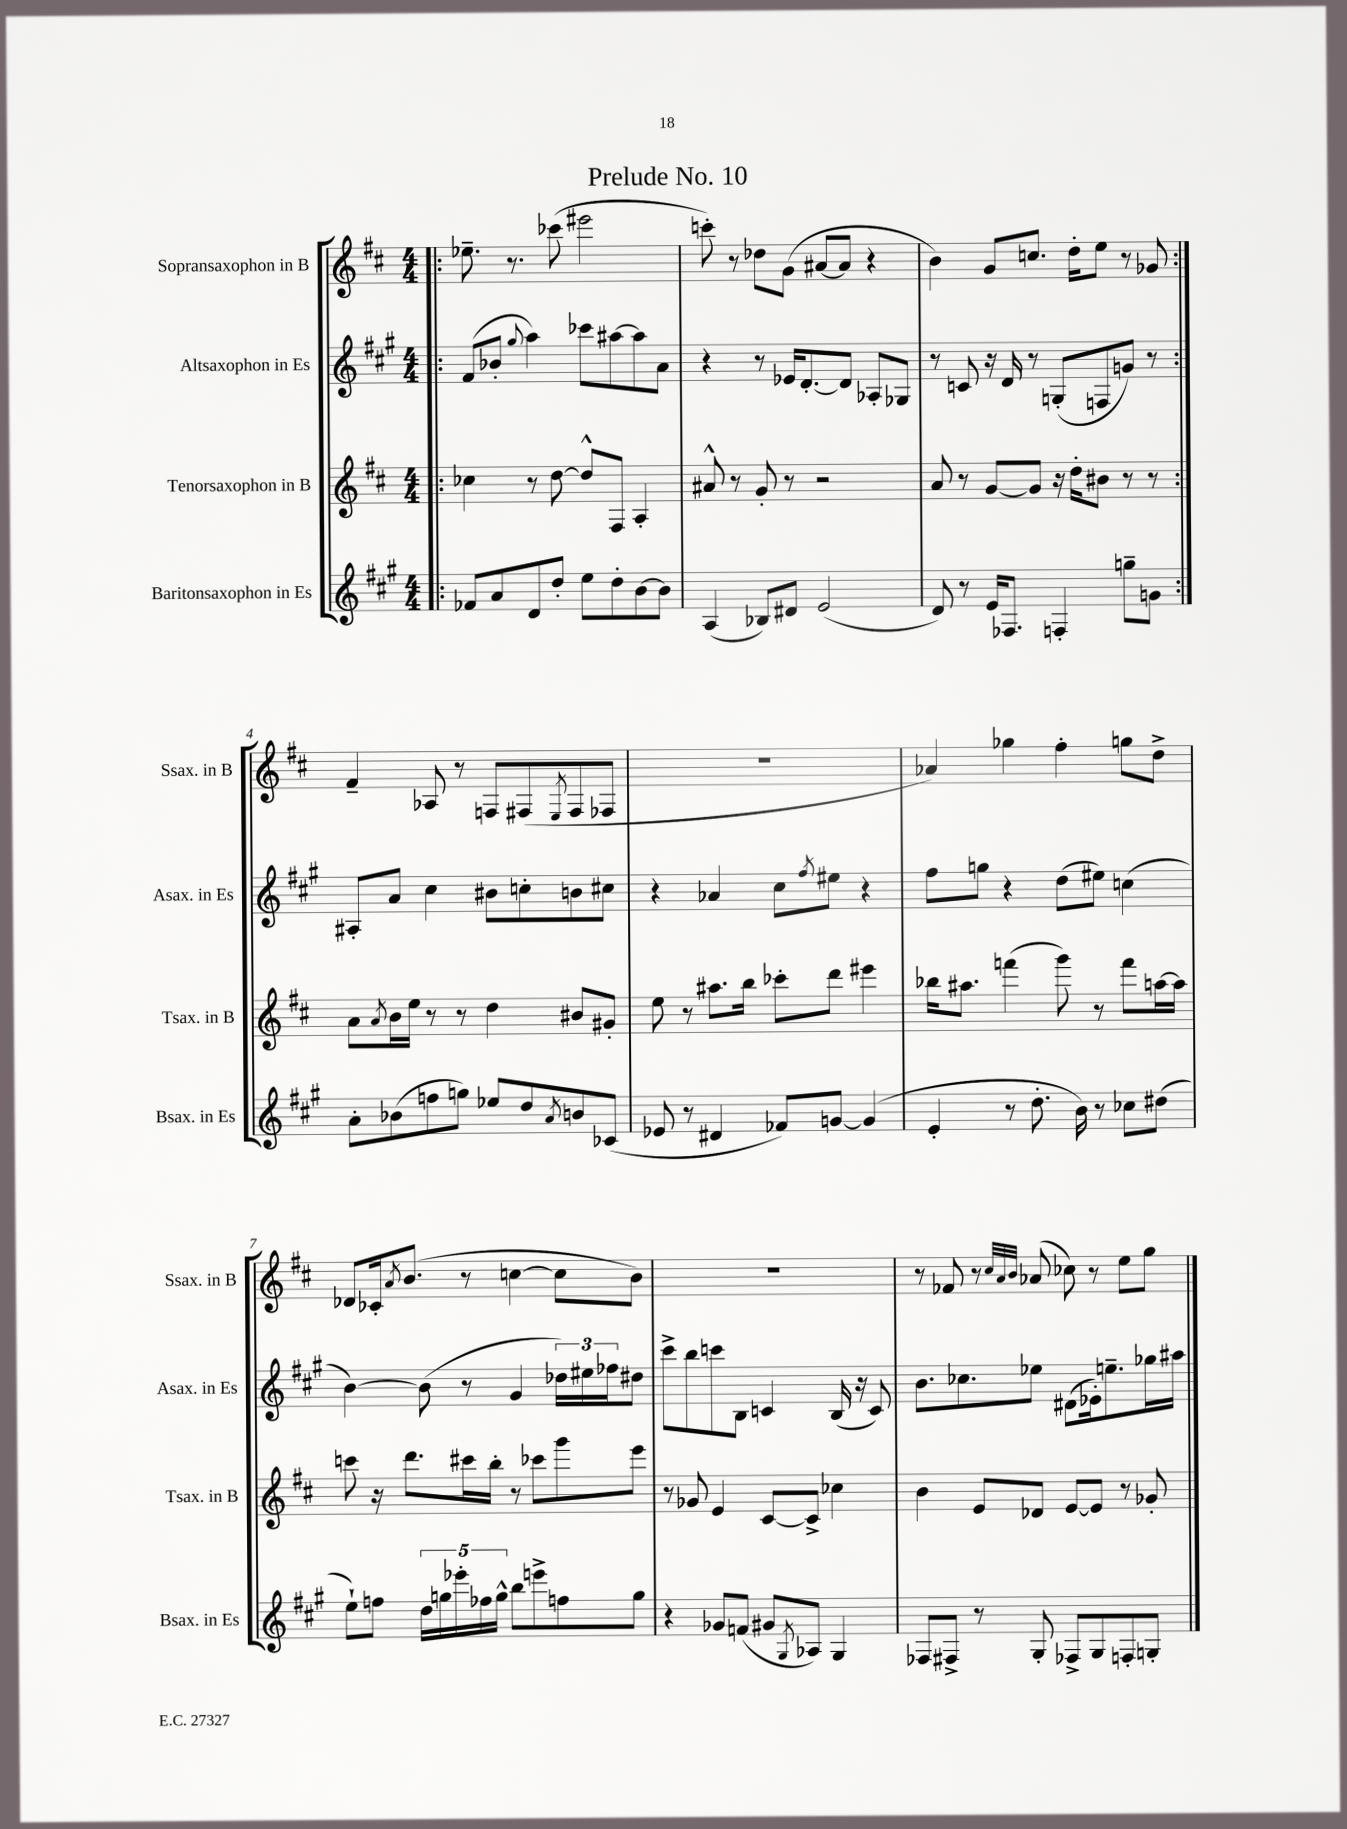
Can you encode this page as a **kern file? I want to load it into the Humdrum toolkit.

**kern	**kern	**kern	**kern
*part4	*part3	*part2	*part1
*staff4	*staff3	*staff2	*staff1
*I"Baritonsaxophon in Es	*I"Tenorsaxophon in B	*I"Altsaxophon in Es	*I"Sopransaxophon in B
*I'Bsax. in Es	*I'Tsax. in B	*I'Asax. in Es	*I'Ssax. in B
*clefG2	*clefG2	*clefG2	*clefG2
*k[f#c#g#]	*k[f#c#]	*k[f#c#g#]	*k[f#c#]
*M4/4	*M4/4	*M4/4	*M4/4
=1!|:	=1!|:	=1!|:	=1!|:
8f-X/L	4cc-X\	(8f#/L	8.ee-X~\
8a/	.	8b-X'/J	.
.	.	.	8.r
.	.	8qqgg#/	.
8d/	8r	4aa\)	.
8dd'/J	[8dd\	.	(8ccc-X\
8ee\L	8dd^^/L]	8ccc-X\L	2eee#X\
8dd'\	8F#/J	[8aa#X\	.
[8b\	4A'/	8aa#\]	.
8b\J]	.	8a\J	.
=2	=2	=2	=2
(4A/	8a#X^^/	4r	8cccn'\)
.	8r	.	8r
8B-X/L)	8g'/	8r	8dd-X\L
8d#X/J	8r	16e-X/KL	(8g\J
.	.	[8.d'/	.
(2e/	2r	.	[8a#X/L
.	.	8d/J]	8a#/J]
.	.	8A-X'/L	4r
.	.	8G-X/J	.
=3	=3	=3	=3
8d/)	8a/	8r	4b\)
8r	8r	8cn/	.
16e/KL	[8g/L	16r	8g/L
8.F-X/J	.	16d/	.
.	8g/J]	8r	8.ccn/J
4Fn'/	16r	(8Gn'/L	.
.	16dd'\KL	.	16dd'\KL
.	8b#X\J	8Fn/	8ee\J
8ggn~\L	8r	8gn/J)	8r
8gn\J	8r	8r	8g-X/
!!LO:LB:g=z
=4:|!	=4:|!	=4:|!	=4:|!
8a'\L	8a\L	8A#X'/L	4f#~/
.	8qa/	.	.
(8b-X\	16b\L	8a/J	.
.	16ee\JJ	.	.
8ffn\	8r	4cc#\	8A-X/
8ggn\J)	8r	.	8r
8ee-X/L	4dd\	8b#X\L	8Fn/L
8dd/	.	8ccn'\	(8F#X/
8qa/	.	.	8qE/
8bn/	8b#X/L	8bn\	8F#/
(8c-X/J	8g#X'/J	8cc#X\J	8F-X/J
=5	=5	=5	=5
8e-X/	8ee\	4r	1r
8r	8r	.	.
4d#X/	8.aa#X\L	4a-X/	.
.	16bb\Jk	.	.
8f-X/L)	8ccc-X'\L	8cc#\L	.
.	.	8qff#/	.
[8gn/J	8ddd\J	8ee#X\J	.
(4g/]	4eee#X\	4r	.
=6	=6	=6	=6
4e'/	16bb-X\KL	8ff#\L	4a-X/)
.	8.aa#X\J	.	.
.	.	8ggn\J	.
8r	(4fffn\	4r	4gg-X\
8.dd'\	.	.	.
.	8ggg\)	(8dd\L	4ff#'\
16b\)	.	.	.
8r	8r	8ee#X\J)	.
8cc-X\L	8fff\L	(4ccn\	8ggn\L
(8dd#X\J	[16aan\L	.	8dd^\J
.	16aa\JJ]	.	.
!!LO:LB:g=z
=7	=7	=7	=7
8ee`\L)	8cccn\	[4b\)	8d-X/L
8ffn\J	16r	.	16c-X'/k
.	.	.	8qa/
.	8.ddd\L	.	(8.b/J
20dd\LL	.	(8b\]	.
20ggn\	.	.	.
20eee-X'\	.	.	.
.	16ccc#X\L	8r	8r
20ff-X\	.	.	.
.	16bb'\JJ	.	.
20gg^^\JJ	.	.	.
8bb\L	8r	4g#/	[4ccn\
8eeen^\	8ccc-X\L	.	.
8ffn\	8ggg\	24dd-X\LL)	8cc\L]
.	.	24ee#X\	.
.	.	24ff-X\J	.
8gg\J	8eee\J	8dd#X\J	8b\J)
=8	=8	=8	=8
4r	8r	8ccc#^\L	1r
.	8g-X/	8bb\	.
8g-X/L	4e/	8cccn\	.
(8fn/J	.	8B\J	.
8g#X/L	[8c#/L	4cn/	.
8qG#/	.	.	.
8A-X/J)	8c#^/J]	.	.
4G#/	4cc-X\	(16B/	.
.	.	16r	.
.	.	8c/)	.
=9	=9	=9	=9
8F-X/L	4b\	8.b\L	8r
8F#X^/J	.	.	8f-X/
.	.	8.cc-X\	.
8r	8e/L	.	8r
.	.	.	32qqcc#/LLL
.	.	.	32qqa/
.	.	.	32qqb/JJJ
8G#'/	8d-X/J	8ee-X\J	(8a-X/
8F-X^/L	[8e/L	(8d#X\L	8cc-X\)
8G#/	8e/J]	16e-X'\k)	8r
.	.	8.een~\	.
8Fn'/	8r	.	8ee\L
8Gn'/J	8g-X'/	16gg-X\L	8gg\J
.	.	16aa#X\JJ	.
==	==	==	==
*-	*-	*-	*-
